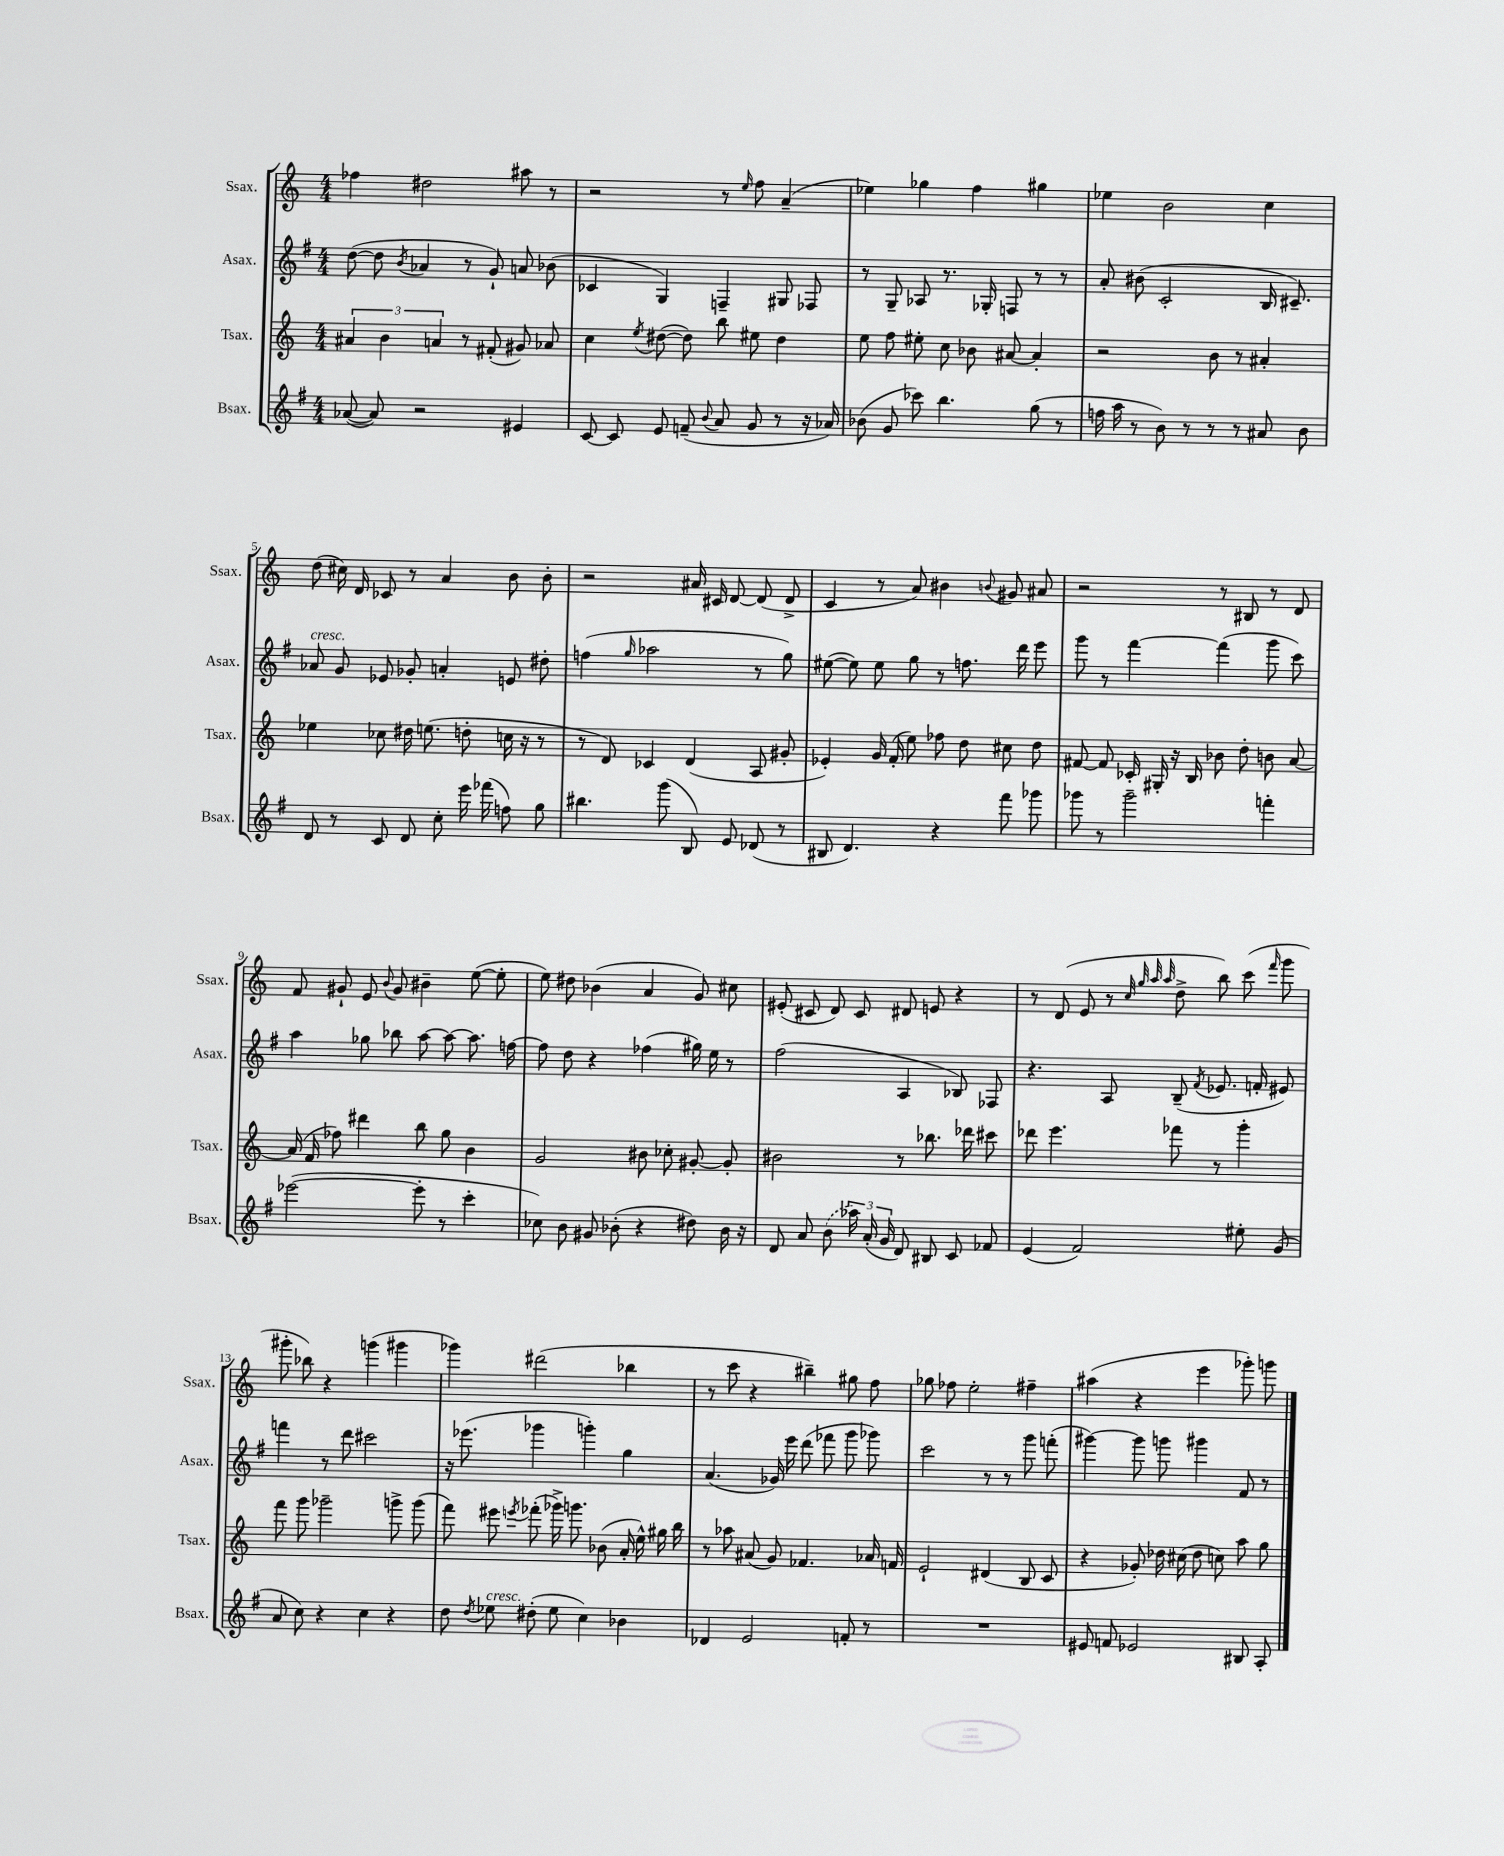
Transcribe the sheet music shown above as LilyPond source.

<<
\new StaffGroup <<
\new Staff = "s0" \with { instrumentName = "Ssax." shortInstrumentName = "Ssax." } {
    \clef treble \key c \major \numericTimeSignature \time 4/4
    \autoBeamOff fes''4 dis''2 ais''8 r8 |
    r2 r8 \grace { e''16 } f''8 a'4--( |
    ees''4) ges''4 f''4 gis''4 |
    ees''4 b'2 c''4 |
    d''8( cis''16) d'16 ces'8 r8 a'4 b'8 b'8-. |
    r2 ais'16 cis'16 d'8~ d'8( d'8-> |
    c'4 r8 a'8) bis'4 \appoggiatura { b'8 } gis'8 ais'8 |
    r2 r8 bis8 r8 d'8 |
    f'8 gis'8-! e'8 \appoggiatura { b'8 } gis'8 bis'4-- e''8~( e''8-. |
    e''8) dis''8 bes'4( a'4 g'8) cis''8 |
    eis'8-.( cis'8 d'8) cis'8 dis'8 e'8 r4 |
    r8 d'8( e'8 r8 \grace { c''32 g''32 a''32 a''32 } d''8-> b''8) c'''8( \grace { f'''16 } g'''8 |
    gis'''8-. bes''8) r4 g'''4( gis'''4 |
    ges'''4) dis'''2( bes''4 |
    r8 c'''8 r4 bis''4--) gis''8 f''8 |
    ges''8 fes''8 e''2-. fis''4-- |
    ais''4( r4 e'''4 ges'''8-.) g'''8 \bar "|." |
}
\new Staff = "s1" \with { instrumentName = "Asax." shortInstrumentName = "Asax." } {
    \clef treble \key g \major \numericTimeSignature \time 4/4
    \autoBeamOff d''8~( d''8 \acciaccatura { b'8 } aes'4 r8 g'8-!) a'8 bes'8( |
    ces'4 g4) f4-- gis8 fes8 |
    r8 g8-- aes8 r8. ges16-. f8 r8 r8 |
    a'8-. bis'8( c'2-. b16 cis'8.--) |
    aes'8^\markup { \italic "cresc." } g'8 ees'8 ges'8-. a'4-. e'8 dis''8-. |
    f''4( \grace { g''16 } aes''2 r8 g''8) |
    eis''8~( eis''8) eis''8 g''8 r8 f''8. d'''16 e'''8 |
    g'''8 r8 fis'''4~ fis'''4( g'''8 c'''8) |
    a''4 ges''8 bes''8 a''8~ a''8~ a''8. f''16~ |
    f''8 d''8 r4 fes''4( gis''16) e''16 r8 |
    fis''2( a4 bes8) fes8 |
    r4. a8 b8--( \acciaccatura { fis'8 } ees'8. f'16-. eis'8) |
    f'''4 r8 d'''8 cis'''2 |
    r16 ees'''8.( ges'''4 g'''4-.) g''4 |
    a'4.( ges'16) e'''16 d'''8( fes'''8 g'''8 ges'''8) |
    c'''2 r8 r8 g'''8 f'''8-.( |
    gis'''4~) gis'''8 g'''8 gis'''4 fis'8 r8 \bar "|." |
}
\new Staff = "s2" \with { instrumentName = "Tsax." shortInstrumentName = "Tsax." } {
    \clef treble \key c \major \numericTimeSignature \time 4/4
    \autoBeamOff \tuplet 3/2 { ais'4 b'4 a'4 } r8 fis'8-.( gis'8) aes'8 |
    c''4 \acciaccatura { e''8 } dis''8~( dis''8) b''8 eis''8 dis''4 |
    e''8 f''8 eis''8-. c''8 bes'8 ais'8~ ais'4-. |
    r2 b'8 r8 ais'4-. |
    ees''4 ces''8 dis''16 e''8.( d''8-. c''16 r16 r8 |
    r8 d'8) ces'4 d'4( a8 gis'8-. |
    ees'4-.) g'16 f'16-.( e''8) fes''8 d''8 cis''8 d''8 |
    fis'8~ fis'8 ces'16-. gis16-. r16 b16 bes'8 d''8-. b'8 a'8~ |
    a'16( f'16 fes''8) dis'''4 b''8 g''8 b'4 |
    g'2 bis'8 ces''8-. gis'8~-. gis'8-. |
    bis'2 r8 bes''8. des'''16 cis'''8 |
    des'''8 e'''4. fes'''8 r8 g'''4-. |
    f'''8 g'''8 ges'''2-- g'''8-> g'''8( |
    f'''8) eis'''8 \acciaccatura { e'''8 } fes'''8-.( ges'''16->) g'''8. bes'8( a'16-. e''16-^) gis''16 b''16 |
    r8 aes''8 ais'8( g'8) fes'4. aes'16 f'16 |
    e'2-! dis'4( b8 c'8 |
    r4 ges'8-.) des''16 cis''16( des''8 c''8) a''8 g''8 \bar "|." |
}
\new Staff = "s3" \with { instrumentName = "Bsax." shortInstrumentName = "Bsax." } {
    \clef treble \key g \major \numericTimeSignature \time 4/4
    \autoBeamOff aes'8~( aes'8) r2 eis'4 |
    c'8~ c'8 e'8 f'8--( \appoggiatura { b'8 } a'8 g'8 r8 r16 aes'16) |
    bes'8( g'8 ces'''8) b''4. g''8( r8 |
    f''16 a''16 r8 b'8) r8 r8 r8 ais'8 b'8 |
    d'8 r8 c'8 d'8 c''8-. e'''16 fes'''16( f''8) g''8 |
    bis''4. g'''8( b8) e'8 des'8( r8 |
    bis8 d'4.) r4 fis'''8 ges'''8 |
    ges'''8 r8 ges'''2-- f'''4-. |
    ees'''2~( ees'''8-. r8 c'''4-. |
    ces''8) b'8 gis'8 bes'8-.( r4 dis''8) bes'16 r16 |
    d'8 a'8 \once \slurDashed b'8( \tuplet 3/2 { aes''16) a'16-.( g'16 } d'8) bis8 c'8 fes'8 |
    e'4( fis'2) eis''8-. g'8( |
    a'8 c''8) r4 c''4 r4 |
    d''8 \acciaccatura { d''8 } ees''8^\markup { \italic "cresc." } dis''8-.( ees''8 c''4) bes'4 |
    des'4 e'2 f'8-. r8 |
    R1 |
    eis'8 f'8 ees'2 bis8 a8-. \bar "|." |
}
>>
>>
